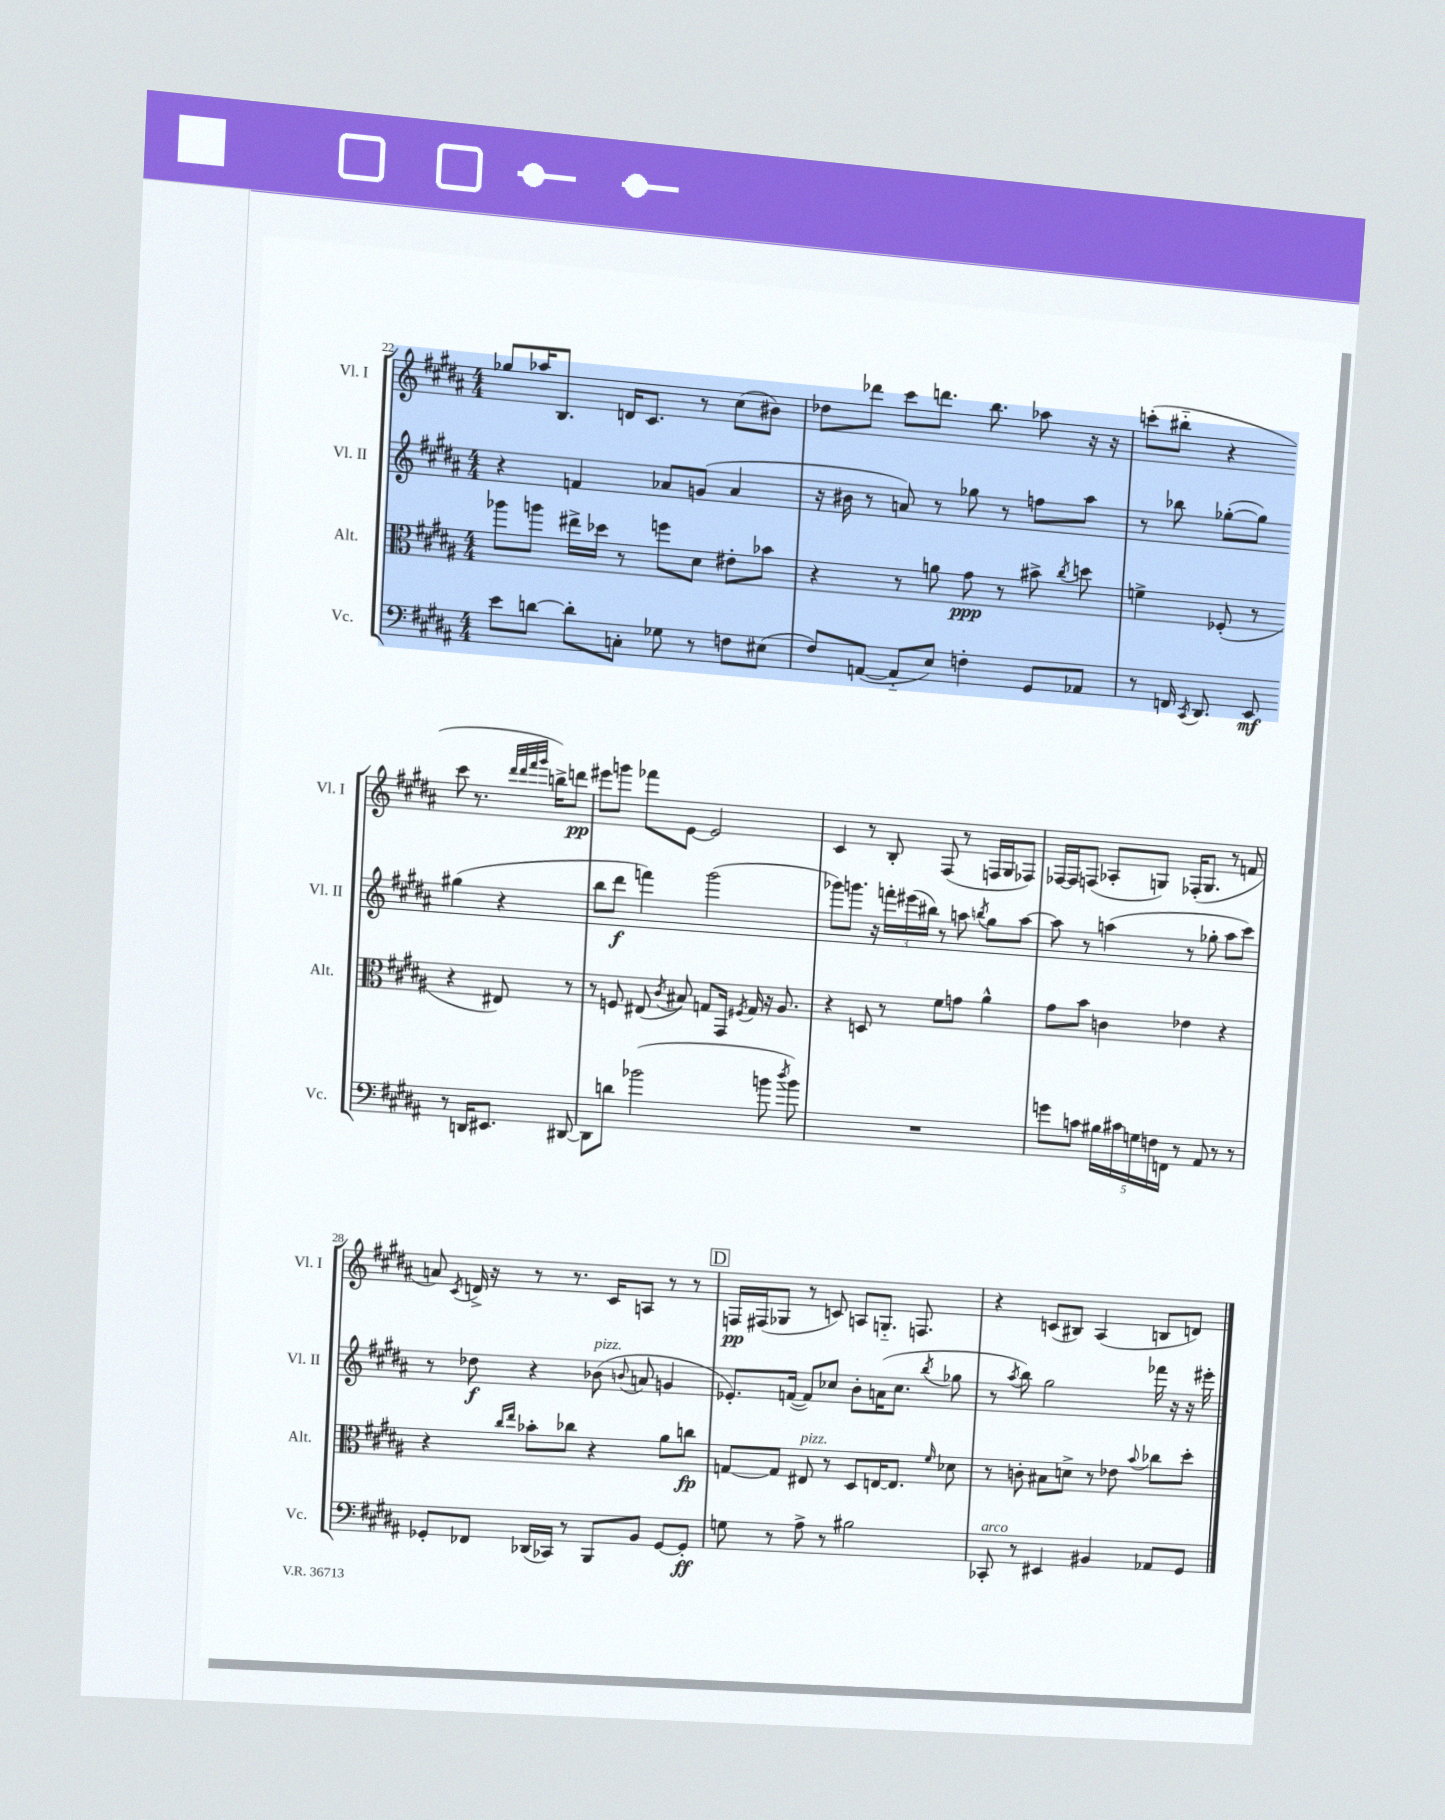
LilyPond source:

<<
\new StaffGroup <<
\new Staff = "s0" \with { instrumentName = "Vl. I" shortInstrumentName = "Vl. I" } {
    \clef treble \key b \major \numericTimeSignature \time 4/4
    \autoBeamOff ges''8[ aes''16 b8.] d'16[ cis'8.] r8 cis''8[( bis'8]) |
    des''8[ des'''8] cis'''8[ d'''8.] b''8. aes''8 r16 r16 |
    c'''8[-.( bis''8]-_ r4 c'''8 r8. \grace { dis'''32[ dis'''32 fis'''32 gis'''32] } b''16[->) d'''8]\pp |
    eis'''8[ g'''8] fes'''8[ e'8]~ e'2 |
    cis'4 r8 b8-. fis8( r8 f16[ gis16 fes8]) |
    fes16[~ fes16 f8]( aes8[-. g8]) fes16[-.( g8.] r8 f'8 |
    a'8) \acciaccatura { cis'8 } d'16-> r16 r8 r8. cis'16[ a8] r8 r8 |
    \mark \markup { \box "D" } f16[\pp fis16( ges8] r8 c'8) a8[ g8.]-_ f8. |
    r4 c'8[( bis8]) ais4( b8[ d'8]) \bar "|." |
}
\new Staff = "s1" \with { instrumentName = "Vl. II" shortInstrumentName = "Vl. II" } {
    \clef treble \key b \major \numericTimeSignature \time 4/4
    \autoBeamOff r4 f'4 aes'8[ g'8]( aes'4 |
    r16 bis'16 r8 a'8) r8 ges''8 r8 f''8[ ais''8] |
    r8 bes''8 ges''8[~-.( ges''8]) gis''4( r4 |
    b''8[ dis'''8]\f f'''4) gis'''2( |
    ges'''8[) g'''8.] r16 \tuplet 3/2 { f'''16[-. eis'''16( bis''16]) } r8 a''8 \acciaccatura { b''8 } gis''8[ a''8]~ |
    a''8 r8 a''4( r8 ges''8-. a''8[ cis'''8]) |
    r8 des''8\f r4 bes'8^\markup { \italic "pizz." }( \appoggiatura { b'8 } a'8 g'4 |
    \mark \markup { \box "D" } ees'8.[-.) f'16]~( f'8[) ces''8] b'8[-. a'16( ces''8.] \acciaccatura { b''8 } ges''8 |
    r8 \acciaccatura { ais''8 } b''8) gis''2 fes'''16 r16 r16 eis'''16-. \bar "|." |
}
\new Staff = "s2" \with { instrumentName = "Alt." shortInstrumentName = "Alt." } {
    \clef alto \key b \major \numericTimeSignature \time 4/4
    \autoBeamOff aes''8[ a''8] eis''16[-> des''16] r8 f''8[ dis'8] eis'8[-. bes'8] |
    r4 r8 a'8 gis'8\ppp r8 bis'8-> \acciaccatura { cis''8 } d''8 |
    f'4-> fes8-.( r8 r4 eis8) r8 |
    r8 f8 eis8( \acciaccatura { cis'8 } bis8) g8[ gis,16] \acciaccatura { fis8 } g16 r16 ais8. |
    r4 d8 r8 fis'8[ g'8] ais'4-^ |
    gis'8[ b'8] c'4 ees'4 r4 |
    r4 \grace { cis''16[ e''16] } bes'8[-. ces''8] r4 ais'8[ c''8]\fp |
    \mark \markup { \box "D" } g8[~ g8] eis8^\markup { \italic "pizz." } r8 dis8[ e16~ e8.] \grace { fis'16 } des'8 |
    r8 c'8-. bis8[ d'8]-> r8 ees'8 \appoggiatura { b'8 } ces''8[ dis''8]-. \bar "|." |
}
\new Staff = "s3" \with { instrumentName = "Vc." shortInstrumentName = "Vc." } {
    \clef bass \key b \major \numericTimeSignature \time 4/4
    \autoBeamOff e'8[ d'8]~ d'8[-. c8]-. ges8 r8 f8[ eis8]( |
    fis8[) a,8]~( a,8[-_ e8]) f4-. gis,8[ aes,8] |
    r8 f,16 \acciaccatura { cis,8 } dis,8. e,8\mf r8 d,16[ eis,8.] dis,8~ |
    dis,8[ d'8] bes'2( b'8 \acciaccatura { dis''8 } b'8) |
    R1 |
    g'8[ c'8] \tuplet 5/4 { bis16[ cis'16 g16 f16 f,16] } r8 ais,8 r8 r8 |
    ges,8[-. fes,8] des,16[( ces,16]) r8 b,,8[ b,8] ges,8[~ ges,8]-.\ff |
    \mark \markup { \box "D" } g8 r8 ais8-> r8 bis2 |
    ces,8-.^\markup { \italic "arco" } r8 eis,4 bis,4 aes,8[ gis,8] \bar "|." |
}
>>
>>
\layout { \context { \Score currentBarNumber = #22 } }
